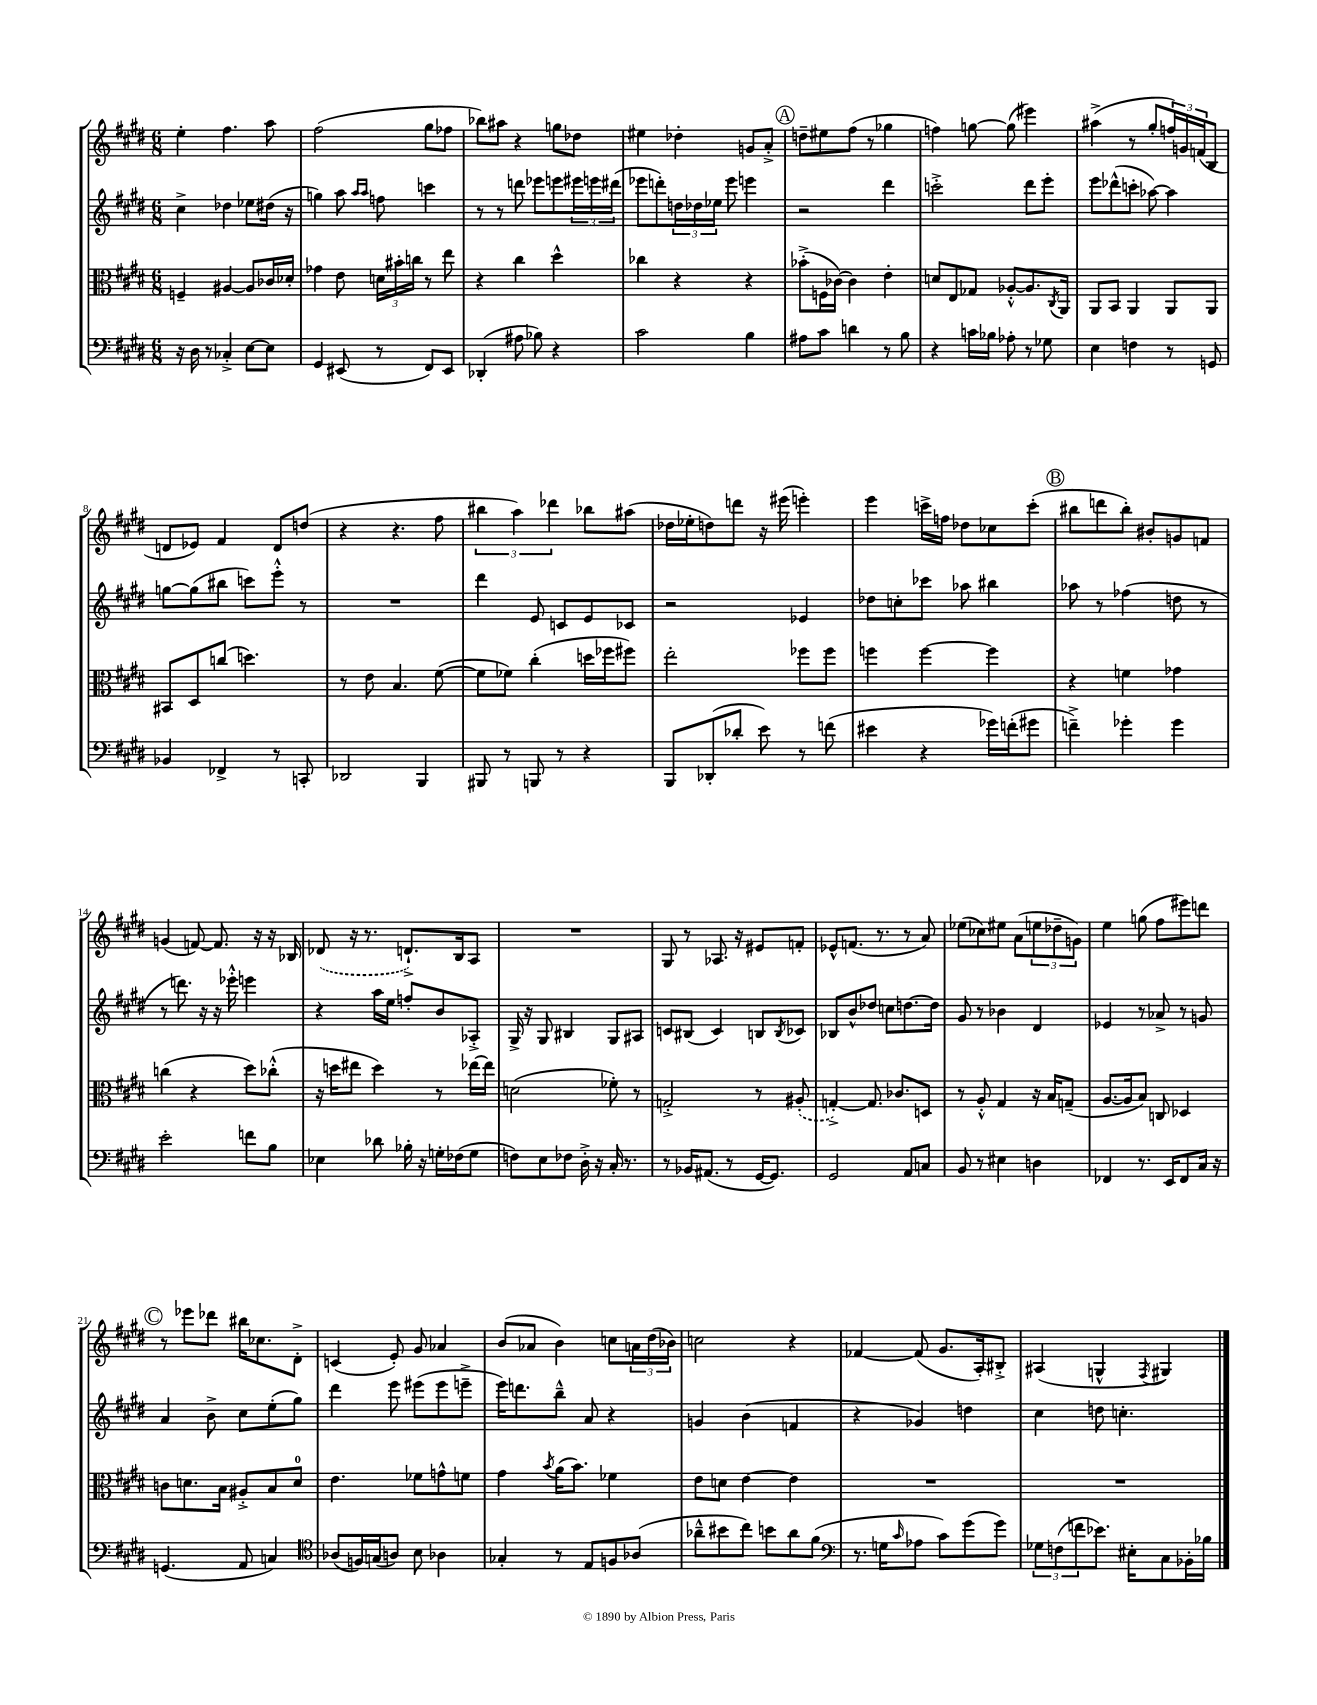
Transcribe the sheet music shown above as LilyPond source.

<<
\new StaffGroup <<
\new Staff = "s0" {
    \clef treble \key e \major \numericTimeSignature \time 6/8
    e''4-. fis''4. a''8 |
    fis''2( gis''8 fes''8 |
    bes''8) ais''8 r4 g''8 des''8 |
    eis''4 des''4-. g'8 a'8-.-> |
    \mark \markup { \circle "A" } d''8-- eis''8 fis''8( r8 ges''4 |
    f''4) g''8~ g''8( eis'''4) |
    ais''4->( r8 gis''8-. \tuplet 3/2 { f''16) g'16 f'16( } b8 |
    d'8 ees'8) fis'4 d'8 d''8( |
    r4 r4. fis''8 |
    \tuplet 3/2 { bis''4 a''4) des'''4 } bes''8 ais''8( |
    des''16 ees''16-. d''8) d'''8 r16 eis'''16( e'''4-.) |
    e'''4 c'''16-> f''16 des''8 ces''8 c'''8-.( |
    \mark \markup { \circle "B" } bis''8 d'''8 bis''8-.) bis'8-. g'8 f'8 |
    g'4( f'8~) f'8. r16 r16 bes16 |
    \once \slurDashed des'8( r16 r8. d'8.-!->) b16 a8 |
    R2. |
    gis8 r8 aes8. r16 eis'8 f'8-. |
    ees'8-^ f'8.( r8. r8 a'8) |
    ees''8( ces''8) eis''8 a'8( \tuplet 3/2 { e''8 des''8-- g'8) } |
    e''4 g''8( fis''8 eis'''8) d'''8 |
    \mark \markup { \circle "C" } r8 ees'''8 des'''8 bis''16 ces''8. dis'8-.-> |
    c'4( e'8-.) gis'8 aes'4 |
    b'8( aes'8 b'4) c''8 \tuplet 3/2 { a'16 dis''16( bes'16) } |
    c''2 r4 |
    fes'4~ fes'8( gis'8. a16-.) bis8-.-> |
    ais4( g4-^ \acciaccatura { fis8 } gis4) \bar "|." |
}
\new Staff = "s1" {
    \clef treble \key e \major \numericTimeSignature \time 6/8
    cis''4-> des''4 ees''8 dis''16( r16 |
    g''4) a''8 \grace { a''16 a''16 } f''8 c'''4 |
    r8 r8 d'''8 ees'''8 e'''8 \tuplet 3/2 { eis'''16 e'''16 dis'''16( } |
    ees'''8 d'''8-.) \tuplet 3/2 { d''16 des''16 ees''16 } ees'''8 e'''4 |
    \mark \markup { \circle "A" } r2 dis'''4 |
    c'''2-.-> dis'''8 e'''8-. |
    e'''8 des'''8-^( c'''8-. aes''8~) aes''4 |
    g''8~ g''8( bis''8 c'''8) e'''8-.-^ r8 |
    R2. |
    dis'''4 e'8 c'8 e'8 ces'8 |
    r2 ees'4 |
    des''8 c''8-. ces'''8 aes''8 bis''4 |
    \mark \markup { \circle "B" } aes''8 r8 fes''4( d''8 r8 |
    r8 d'''8.) r16 r16 ees'''16-.-^ e'''4 |
    r4 a''16 e''16 f''8-. b'8 aes8-.-> |
    gis16-> r16 gis8 bis4 gis8 ais8 |
    c'8 bis8( c'4) b8 \acciaccatura { b8 } ces'8 |
    bes8 b'8-^ des''8 c''8 d''8.~ d''16 |
    gis'8 r8 bes'4 dis'4 |
    ees'4 r8 aes'8-> r8 g'8 |
    \mark \markup { \circle "C" } a'4 b'8-> cis''8 e''8-.( gis''8) |
    dis'''4 e'''8 eis'''8( eis'''8 e'''8---> |
    e'''16) d'''8. b''8---^ a'8 r4 |
    g'4 b'4( f'4 |
    r4 ges'4) d''4 |
    cis''4 d''8 c''4.-. \bar "|." |
}
\new Staff = "s2" {
    \clef alto \key e \major \numericTimeSignature \time 6/8
    f4-- ais4~ ais8 ces'16 des'16-. |
    ges'4 e'8 \tuplet 3/2 { d'16 bis'16-. c''16 } r8 e''8 |
    r4 cis''4 dis''4-^ |
    ces''4 r4 r4 |
    \mark \markup { \circle "A" } bes'8-.->( f16 ces'16~) ces'4 e'4-. |
    d'8 e8 ges8 aes8~-.-^ aes8. \acciaccatura { cis8 } a,16 |
    a,8 b,8 a,4 a,8 a,8 |
    bis,8 dis8 c''8( d''4.) |
    r8 e'8 b4. fis'8~( |
    fis'8 fes'8) cis''4-.( d''16 fes''16 fis''8) |
    e''2-. fes''8 fes''8 |
    f''4 f''4~ f''4 |
    \mark \markup { \circle "B" } r4 f'4 ges'4 |
    c''4( r4 dis''8) ces''8-.-^( |
    r16 d''16 eis''8 d''4) r8 ees''16~ ees''16 |
    d'2( fes'8-.) r8 |
    g2-.-> r8 \once \slurDashed ais8-.( |
    g4~-.->) g8. ces'8. d8 |
    r8 a8-.-^ gis4 r16 b16 g8--( |
    a8.~ a16 b8) c8 des4 |
    \mark \markup { \circle "C" } c'8 d'8. b16 ais8-.-> b8 d'8-0 |
    e'4. fes'8 g'8-^ f'8 |
    gis'4 \acciaccatura { b'8 } a'16( b'8.) fes'4 |
    e'8 d'8 e'4~ e'4 |
    R2. |
    R2. \bar "|." |
}
\new Staff = "s3" {
    \clef bass \key e \major \numericTimeSignature \time 6/8
    r16 dis16 r8 ces4-.-> e8~ e8 |
    gis,4 eis,8( r8 fis,8) eis,8 |
    des,4-.( ais8 bes8) r4 |
    cis'2 b4 |
    \mark \markup { \circle "A" } ais8 cis'8 d'4 r8 b8 |
    r4 c'16 bes16 aes8-. r8 ges8 |
    e4 f4 r8 g,8 |
    bes,4 fes,4-> r8 c,8-. |
    des,2 b,,4 |
    bis,,8 r8 b,,8 r8 r4 |
    b,,8 des,8-.( des'8-. e'8) r8 f'8( |
    eis'4 r4 ges'16) f'16-.( gis'8 |
    \mark \markup { \circle "B" } f'4--->) ges'4-. ges'4 |
    e'2-. f'8 b8 |
    ees4 des'8 bes16-. r16 g16-. fes16( g8 |
    f8) e8 fes8 dis16-.-> r16 cis16-. r8. |
    r8 bes,16 ais,8.( r8 gis,16~ gis,8.) |
    gis,2 a,8 c8 |
    b,8 r8 eis4 d4 |
    fes,4 r8. e,16 fes,8 cis16 r16 |
    \mark \markup { \circle "C" } g,4.( a,8 c4) |
    \clef tenor aes8( f16) g16( a8) b8 aes4 |
    ges4-. r8 e8 f8 aes8( |
    aes'8---^ bis'8 cis''8) b'8 aes'8 fis'8( |
    \clef bass r8. g16 \grace { cis'16 } aes8 cis'8) gis'8( gis'8) |
    \tuplet 3/2 { ges8 f8( f'8 } ees'8.) eis16-. cis8 bes,16-. bes16 \bar "|." |
}
>>
>>
